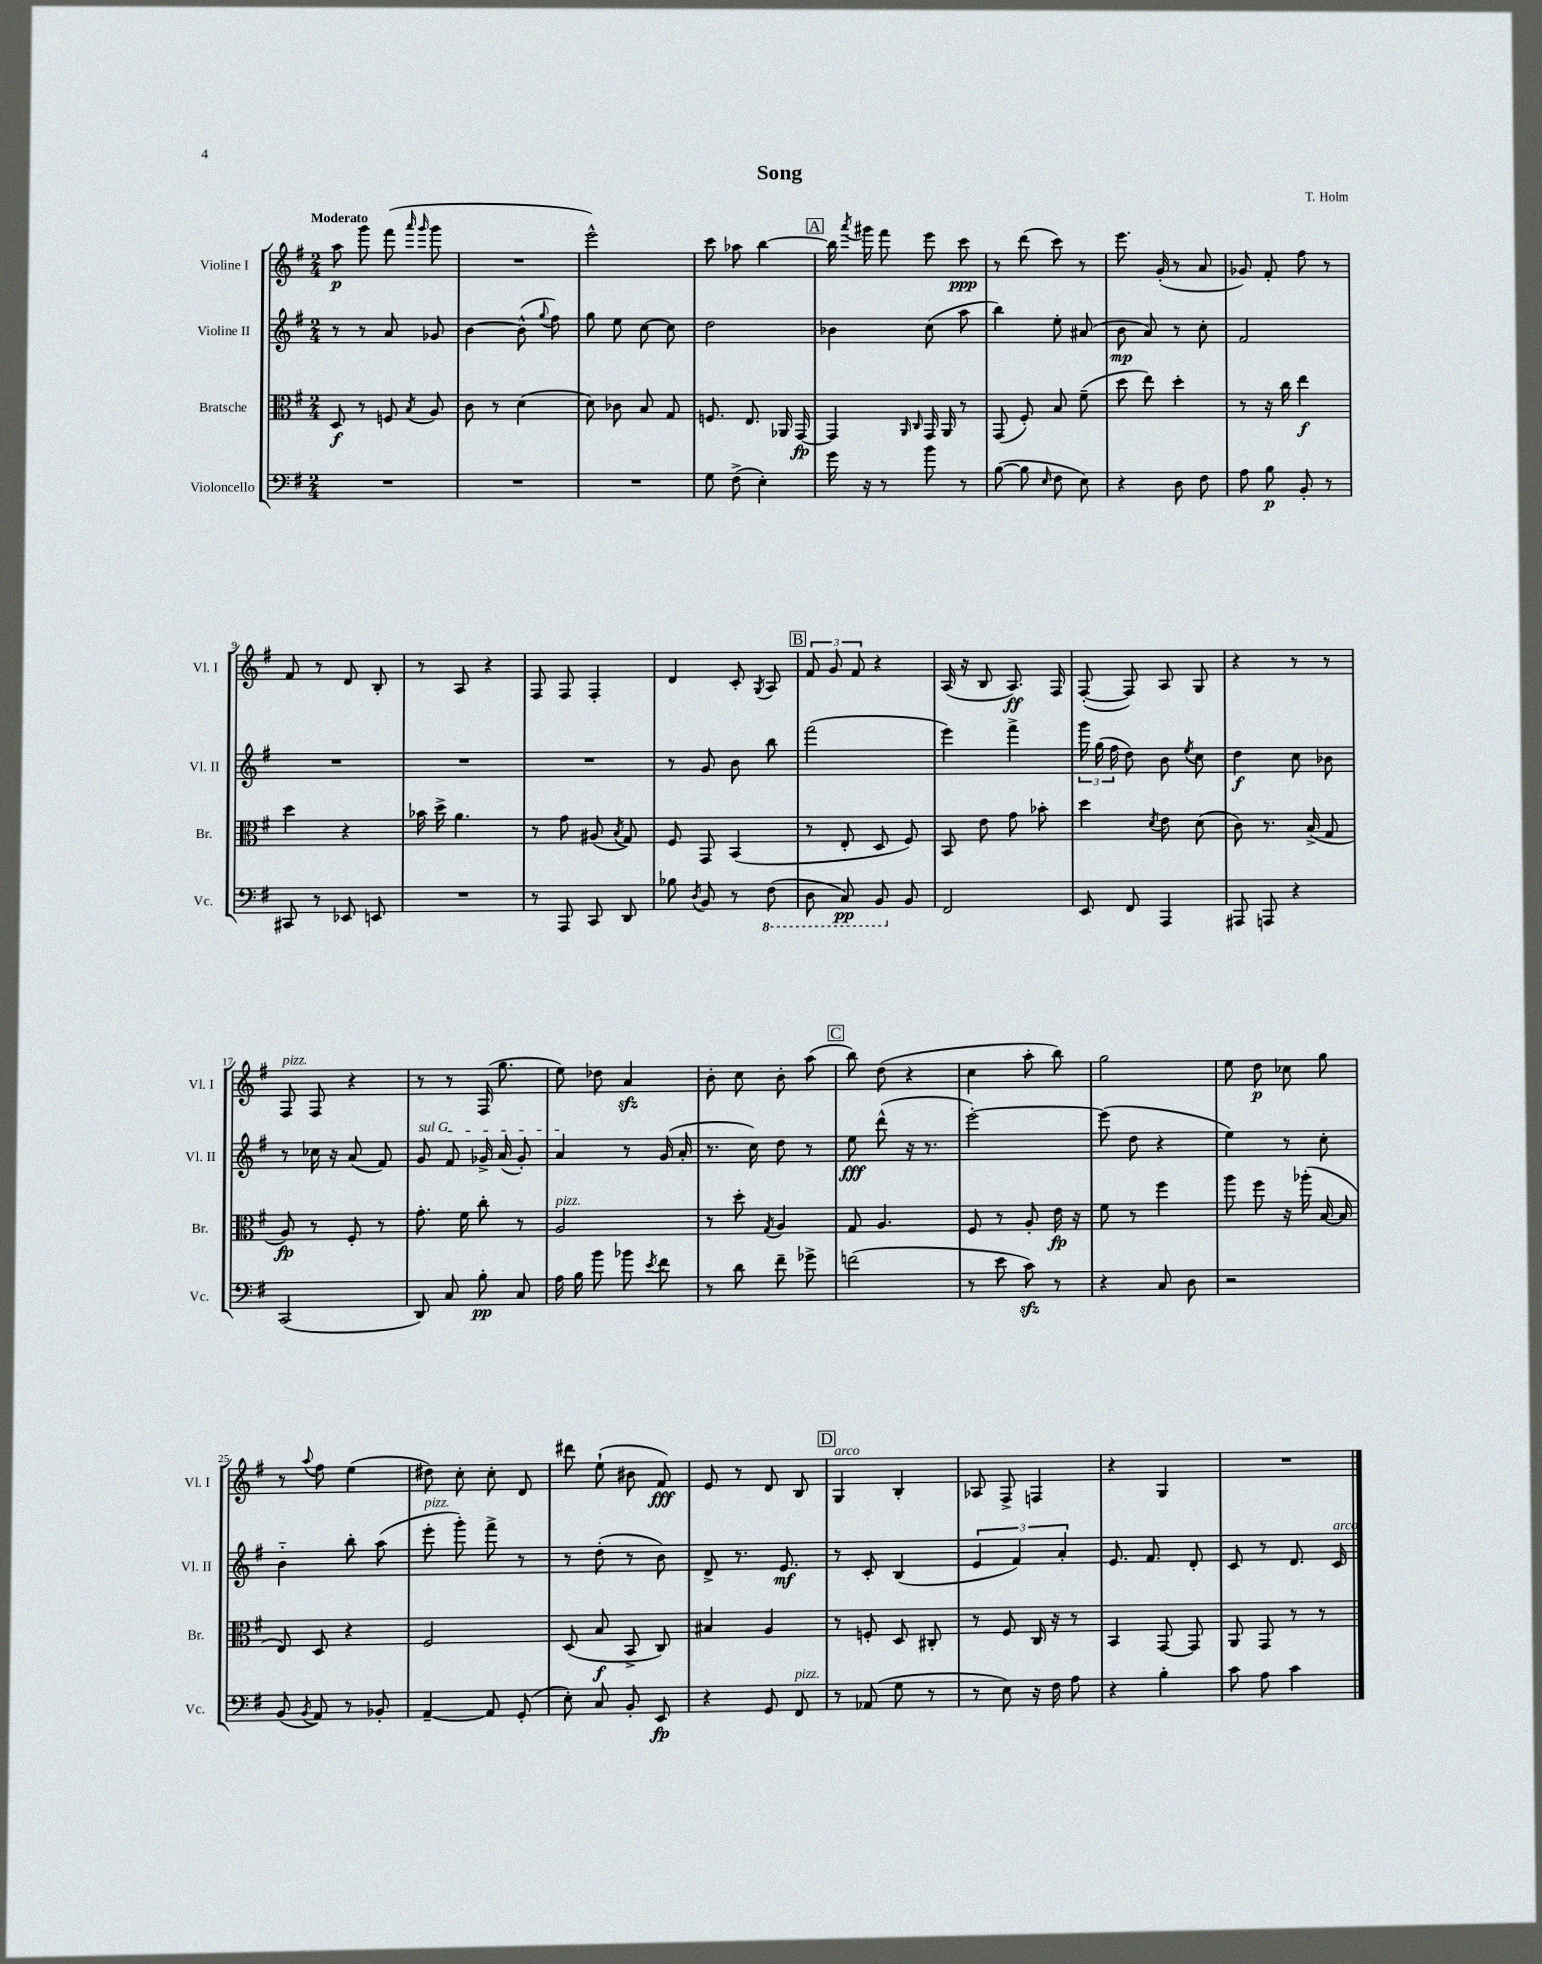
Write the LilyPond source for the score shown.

\header { title = "Song" composer = "T. Holm" }
<<
\new StaffGroup <<
\new Staff = "s0" \with { instrumentName = "Violine I" shortInstrumentName = "Vl. I" } {
    \clef treble \key g \major \numericTimeSignature \time 2/4 \tempo "Moderato"
    \autoBeamOff a''8\p g'''8 fis'''8( \grace { a'''16 g'''16 } g'''8 |
    R2 |
    e'''2-^) |
    c'''8 aes''8 b''4~ |
    \mark \markup { \box "A" } b''16 \acciaccatura { a'''8 } gis'''16 fis'''8 e'''8 c'''8\ppp |
    r8 d'''8( c'''8) r8 |
    e'''8. g'16-.( r8 a'8 |
    ges'8) fis'8-. fis''8 r8 |
    fis'8 r8 d'8 b8-. |
    r8 a8 r4 |
    fis8 fis8 fis4-. |
    d'4 c'8-. \acciaccatura { g8 } a8 |
    \mark \markup { \box "B" } \tuplet 3/2 { fis'8 g'8 fis'8 } r4 |
    a16( r16 b8 a8.\ff) fis16 |
    fis8~-.( fis8) a8 g8 |
    r4 r8 r8 |
    fis8^\markup { \italic "pizz." } fis8 r4 |
    r8 r8 fis16( g''8. |
    e''8) des''8 a'4\sfz |
    b'8-. c''8 b'8-. a''8( |
    \mark \markup { \box "C" } b''8) d''8( r4 |
    c''4 a''8-. b''8) |
    g''2 |
    e''8 d''8\p ces''8 g''8 |
    r8 \appoggiatura { a''8 } fis''8 e''4( |
    dis''8) c''8-. c''8-. d'8 |
    dis'''8 e''8-!( bis'8 fis'8\fff) |
    e'8 r8 d'8 b8 |
    \mark \markup { \box "D" } g4^\markup { \italic "arco" } b4-. |
    aes8 fis8-> f4 |
    r4 g4 |
    R2 \bar "|." |
}
\new Staff = "s1" \with { instrumentName = "Violine II" shortInstrumentName = "Vl. II" } {
    \clef treble \key g \major \numericTimeSignature \time 2/4
    \autoBeamOff r8 r8 a'8 ges'8 |
    b'4~ b'8-^( \appoggiatura { g''8 } fis''8) |
    g''8 e''8 c''8~ c''8 |
    d''2 |
    \mark \markup { \box "A" } bes'4 c''8( a''8 |
    b''4) e''8-. ais'8( |
    b'8\mp a'8) r8 c''8-. |
    fis'2 |
    R2 |
    R2 |
    R2 |
    r8 g'8 b'8 b''8 |
    \mark \markup { \box "B" } fis'''2( |
    e'''4) fis'''4-> |
    \tuplet 3/2 { g'''16 g''16( fis''16 } d''8) b'8 \acciaccatura { e''8 } c''8 |
    d''4\f c''8 bes'8 |
    r8 ces''16 r16 a'8( fis'8) |
    \once \override TextSpanner.bound-details.left.text = \markup { \italic "sul G" } g'8\startTextSpan fis'8 ges'16-> a'16( ges'8-.) |
    a'4\stopTextSpan r8 g'16( a'16-. |
    r8. c''16) d''8 r8 |
    \mark \markup { \box "C" } e''8\fff d'''8-^( r16 r8. |
    e'''2~-.) |
    e'''8( d''8 r4 |
    e''4) r8 c''8-. |
    b'4-_ b''8-. a''8( |
    e'''8-.^\markup { \italic "pizz." } g'''8-.) fis'''8-> r8 |
    r8 d''8-.( r8 b'8) |
    d'8-> r8. e'8.\mf |
    \mark \markup { \box "D" } r8 c'8-. b4( |
    \tuplet 3/2 { e'4 fis'4) a'4-. } |
    e'8. fis'8. d'8-. |
    c'8 r8 d'8. c'16^\markup { \italic "arco" } \bar "|." |
}
\new Staff = "s2" \with { instrumentName = "Bratsche" shortInstrumentName = "Br." } {
    \clef alto \key g \major \numericTimeSignature \time 2/4
    \autoBeamOff d8\f r8 f8 \acciaccatura { b8 } a8 |
    c'8 r8 d'4( |
    d'8) ces'8 b8 g8 |
    f8. e8. aes,16 g,16~\fp |
    \mark \markup { \box "A" } g,4 \grace { a,16 c16 } g,16 a,16 r8 |
    g,8( fis8-.) b8 fis'8--( |
    d''8 e''8) d''4-. |
    r8 r16 c''16 e''4\f |
    d''4 r4 |
    bes'16 d''16-> a'4. |
    r8 g'8 ais8( \acciaccatura { b8 } g8) |
    fis8 g,8 b,4( |
    \mark \markup { \box "B" } r8 e8-. d8 fis8) |
    b,8 e'8 g'8 bes'8-. |
    d''4 \acciaccatura { d'8 } e'8 d'8( |
    c'8) r8. b16->( g8 |
    a8\fp) r8 fis8-. r8 |
    g'8.-. fis'16 c''8-. r8 |
    a2^\markup { \italic "pizz." } |
    r8 d''8-. \acciaccatura { g8 } a4 |
    \mark \markup { \box "C" } g8 a4. |
    fis8 r8 a8-. e'16\fp r16 |
    fis'8 r8 fis''4 |
    a''8 fis''8 r16 aes''16-.( b16~ b16 |
    e8) d8 r4 |
    fis2 |
    d8( b8\f b,8-> c8) |
    bis4 a4 |
    \mark \markup { \box "D" } r8 f8-. d8 cis8-. |
    r8 fis8 c16 r16 r8 |
    b,4 g,8~ g,8 |
    a,8 g,8 r8 r8 \bar "|." |
}
\new Staff = "s3" \with { instrumentName = "Violoncello" shortInstrumentName = "Vc." } {
    \clef bass \key g \major \numericTimeSignature \time 2/4
    \autoBeamOff R2 |
    R2 |
    R2 |
    g8 fis8->( e4-.) |
    \mark \markup { \box "A" } g'16 r16 r8 b'8 r8 |
    b8~( b8 \grace { e16 } fis8 e8) |
    r4 d8 fis8 |
    a8 b8\p b,8-. r8 |
    cis,8 r8 ees,8 e,8 |
    R2 |
    r8 a,,8 c,8 d,8 |
    bes8 \acciaccatura { d8 } b,8 r8 \ottava #-1 fis,8( |
    \mark \markup { \box "B" } d,8 c,8\pp) b,,8 \ottava #0 b,8 |
    fis,2 |
    e,8 fis,8 a,,4 |
    ais,,8 a,,8 r4 |
    c,2( |
    d,8) c8 b8-.\pp c8 |
    a16 b16 b'8 bes'8 \acciaccatura { e'8 } fis'8 |
    r8 d'8 fis'8-- ges'8-> |
    \mark \markup { \box "C" } f'2( |
    r8 e'8 c'8\sfz) r8 |
    r4 c8 d8 |
    r2 |
    b,8( \acciaccatura { b,8 } a,8) r8 bes,8-. |
    a,4~-- a,8 g,8-.( |
    e8-.) c8 b,8-. e,8\fp |
    r4 g,8 fis,8^\markup { \italic "pizz." } |
    \mark \markup { \box "D" } r8 aes,8( g8 r8 |
    r8 e8) r16 fis16 a8 |
    r4 b4-. |
    c'8 a8 c'4 \bar "|." |
}
>>
>>
